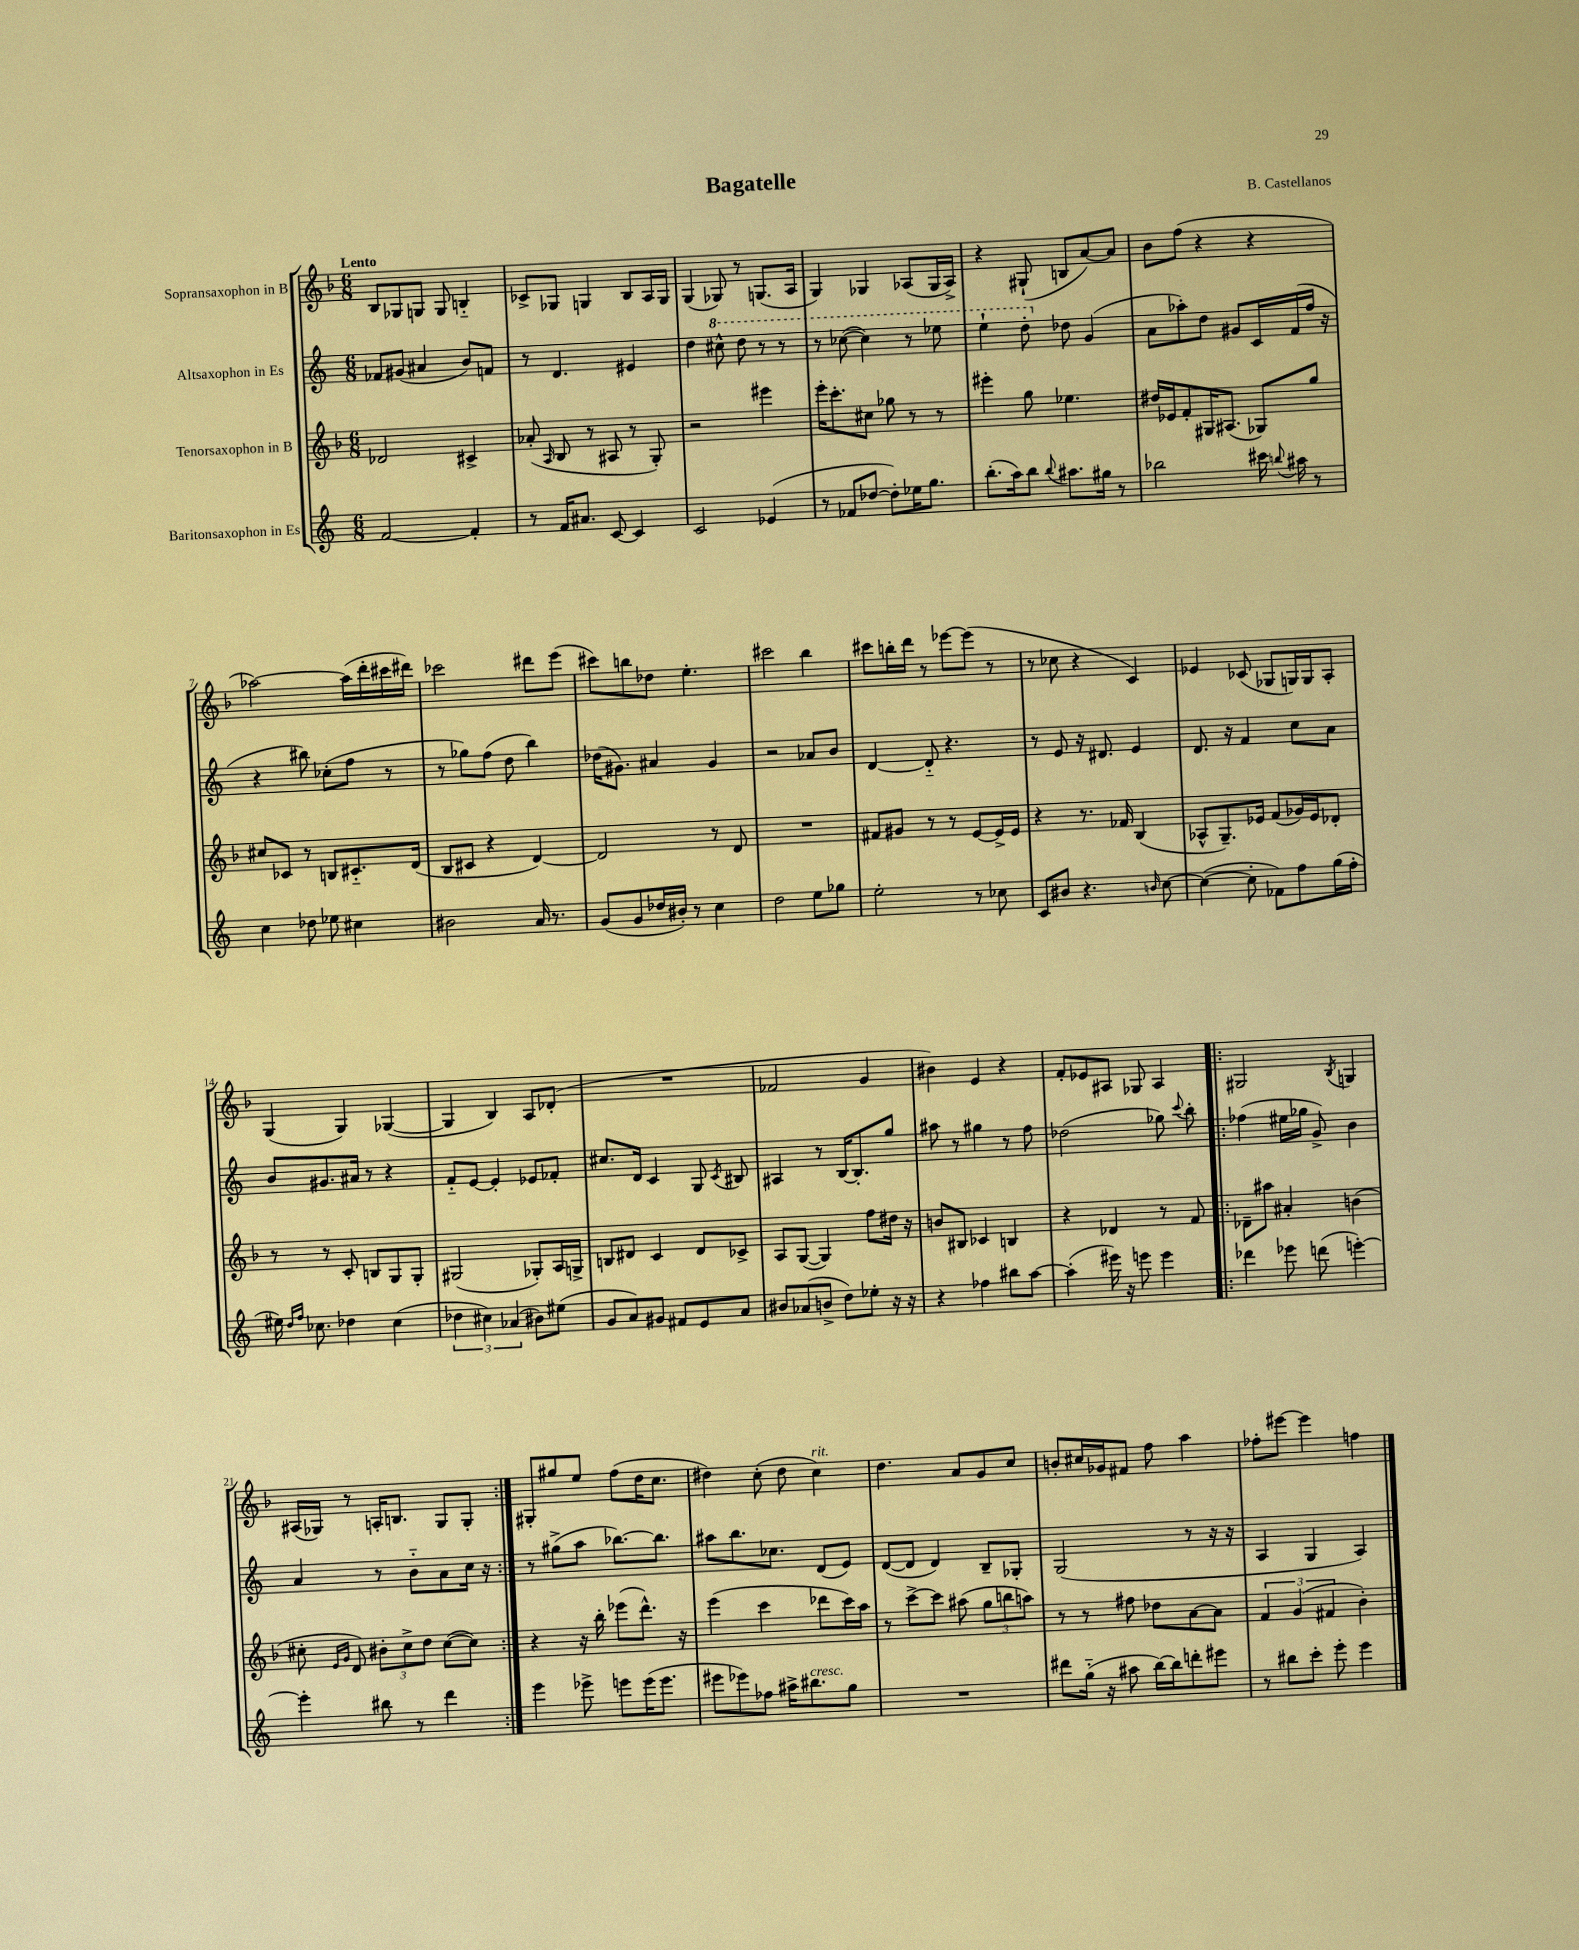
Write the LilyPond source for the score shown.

\header { title = "Bagatelle" composer = "B. Castellanos" }
<<
\new StaffGroup <<
\new Staff = "s0" \with { instrumentName = "Sopransaxophon in B" } {
    \clef treble \key f \major \numericTimeSignature \time 6/8 \tempo "Lento"
    \autoBeamOff bes8[ ges8 g8] g8 b4-_ |
    ces'8[-> ges8] g4 bes8[ a16 g16] |
    g4( ges8) r8 g8.[( a16] |
    g4) ges4 aes8[( ges16 aes16]->) |
    r4 gis8-!( b8[ a'8~) a'8] |
    bes'8[ f''8]( r4 r4 |
    aes''2~) aes''16[( d'''16-. cis'''16 dis'''16]) |
    ces'''2 dis'''8[ e'''8]( |
    cis'''8[) b''8 des''8] e''4.-. |
    cis'''2 bes''4 |
    cis'''8[ b''16-. d'''16] r8 ees'''8[~ ees'''8]( r8 |
    r8 ces''8 r4 c'4) |
    ees'4 ces'8( ges8[ g16) g16 a8]-. |
    g4( g4) ges4~( |
    ges4 bes4) a8[ des'8]-.( |
    R2. |
    fes'2 g'4 |
    bis'4) e'4 r4 |
    f'8[-. ees'8 ais8] ges8 ais4 |
    \repeat volta 2 { gis2 \acciaccatura { bes8 } g4 |
    ais16[( ges16]) r8 a16[-. b8.] ges8[ ges8]-. | }
    gis8[-. gis''8 e''8] f''8[( d''16 c''8.] |
    dis''4) c''8-.( dis''8 c''4^\markup { \italic "rit." }) |
    d''4. a'8[ g'8 c''8] |
    b'8[-. cis''16 ges'16 fis'8] f''8 a''4 |
    fes''8[-. eis'''8]~ eis'''4 f''4 \bar "|." |
}
\new Staff = "s1" \with { instrumentName = "Altsaxophon in Es" } {
    \clef treble \key c \major \numericTimeSignature \time 6/8
    \autoBeamOff fes'8[ gis'8]( ais'4 b'8[) f'8] |
    r8 d'4. eis'4 |
    d''4 \ottava #1 cis'''8-^ d'''8 r8 r8 |
    r8 ces'''8~( ces'''4) r8 ees'''8 |
    e'''4-! d'''8-. \ottava #0 des''8 g'4( |
    a'8[ aes''8-.) d''8] gis'8[ c'16 f'16( f''16] r16 |
    r4 bis''8) ces''8[-.( f''8] r8 |
    r8 ges''8[) f''8]( d''8 b''4) |
    des''16[( gis'8.]) ais'4 gis'4 |
    r2 aes'8[ b'8] |
    d'4~ d'8-_ r4. |
    r8 e'8 r16 dis'8. e'4 |
    d'8. r16 f'4 c''8[ a'8] |
    b'8[ gis'8. ais'16] r8 r4 |
    f'8[-_ e'8]~ e'4-. ees'8[ fes'8]-. |
    cis''8.[ d'16] c'4 g8 \acciaccatura { c'8 } bis8 |
    ais4 r8 b16[~ b8.-. g''8] |
    ais''8 r8 gis''4 r8 f''8 |
    des''2( ges''8) \appoggiatura { c'''8 } b''8-. |
    \repeat volta 2 { fes''4( eis''16[ ges''16] g'8->) b'4 |
    a'4 r8 b'8[-_ a'8 c''16] r16 | }
    r8 gis''8[->( a''8] bes''8.[~) bes''8.] |
    ais''8[ b''8. ces''8.] d'8[( e'8]) |
    d'8[~( d'8] d'4) b8[-- ges8]-. |
    g2( r8 r16 r16 |
    a4 g4 a4) \bar "|." |
}
\new Staff = "s2" \with { instrumentName = "Tenorsaxophon in B" } {
    \clef treble \key f \major \numericTimeSignature \time 6/8
    \autoBeamOff des'2 cis'4-> |
    aes'8-.( \grace { a16 } bes8 r8 ais8 r8 g8-.) |
    r2 eis'''4 |
    e'''16[-. c'''8.-. cis''8] ges''8 r8 r8 |
    eis'''4-. g''8 ees''4. |
    dis''16[ ees'16 f'8-. gis16 ais8.]( ges8[) g''8] |
    cis''8[ ces'8] r8 b8[ cis'8.-_ d'16]( |
    bes8[ cis'8] r4 d'4~) |
    d'2 r8 d'8 |
    R2. |
    fis'8[ gis'8] r8 r8 e'8[~ e'16-> e'16] |
    r4 r8. fes'16 bes4( |
    aes8[-^ g8.--) ees'16] f'8[( ges'16) ees'16 des'8]-. |
    r8 r8 c'8-. b8[ g8 g8]-. |
    gis2( ges8[-.) a16 g16]-> |
    b8[ dis'8] c'4 dis'8[ ces'8]-> |
    a8[ g8]~( g4) f''8[ dis''16] r16 |
    b'8[ bis8] ces'4 b4 |
    r4 des'4 r8 f'8 |
    \repeat volta 2 { des'8[-- ais''8] ais'4-. b'4( |
    cis''8-. \grace { e'16[ g'16] } d'8) \tuplet 3/2 { bis'8[-. cis''8-> d''8] } cis''8[~( cis''8]) | }
    r4 r16 bes''16-. ees'''8[( d'''8.]-^) r16 |
    e'''4( c'''4 des'''8[ c'''16) a''16] |
    r8 c'''8[~-> c'''8] ais''8( \tuplet 3/2 { g''8[ b''8 a''8]) } |
    r8 r8 fis''8 des''8[ a'8~ a'8] |
    \tuplet 3/2 { f'4 g'4( fis'4 } bes'4-.) \bar "|." |
}
\new Staff = "s3" \with { instrumentName = "Baritonsaxophon in Es" } {
    \clef treble \key c \major \numericTimeSignature \time 6/8
    \autoBeamOff f'2~ f'4-. |
    r8 f'16[ ais'8.] c'8~ c'4 |
    c'2 ees'4( |
    r8 fes'8[ des''8]~ des''8[-.) ees''16 g''8.] |
    b''8.[-.( a''16) b''8] \appoggiatura { b''8 } ais''8.[ gis''16] r8 |
    bes''2 cis'''16 \appoggiatura { b''8 } ais''16 r8 |
    c''4 des''8 ees''8 cis''4 |
    bis'2 a'16 r8. |
    g'8[( g'8 des''16 bis'16]-.) r8 c''4 |
    d''2 e''8[ ges''8] |
    e''2-. r8 ces''8 |
    c'8[ bis'8] r4. \grace { b'16 } c''8~ |
    c''4~( c''8-. fes'8[) f''8 g''16( f''16]-. |
    eis''16) \grace { d''16[ f''16] } ces''8. des''4 ces''4( |
    \tuplet 3/2 { des''4 cis''4) aes'4( } bis'8[) eis''8]( |
    g'8[ a'8) gis'8] fis'8[ e'8 a'8] |
    bis'8[ aes'8( b'8]-> d''8[) ees''8]-. r16 r16 |
    r4 fes''4 bis''8[ a''8]~ |
    a''4-.( eis'''16) r16 e'''8 e'''4 |
    \repeat volta 2 { des'''4 ees'''8 d'''8( e'''4~-.) |
    e'''4-. bis''8 r8 d'''4 | }
    e'''4 ees'''8-> e'''8[ e'''16( e'''8.] |
    eis'''8[ ees'''8) fes''8] ais''16[-> bis''8.^\markup { \italic "cresc." } g''8] |
    R2. |
    dis'''8[ g''16]-_( r16 ais''8 b''16[~) b''16 d'''8-. eis'''8] |
    r8 bis''8[ c'''8]-. e'''8-. e'''4 \bar "|." |
}
>>
>>
